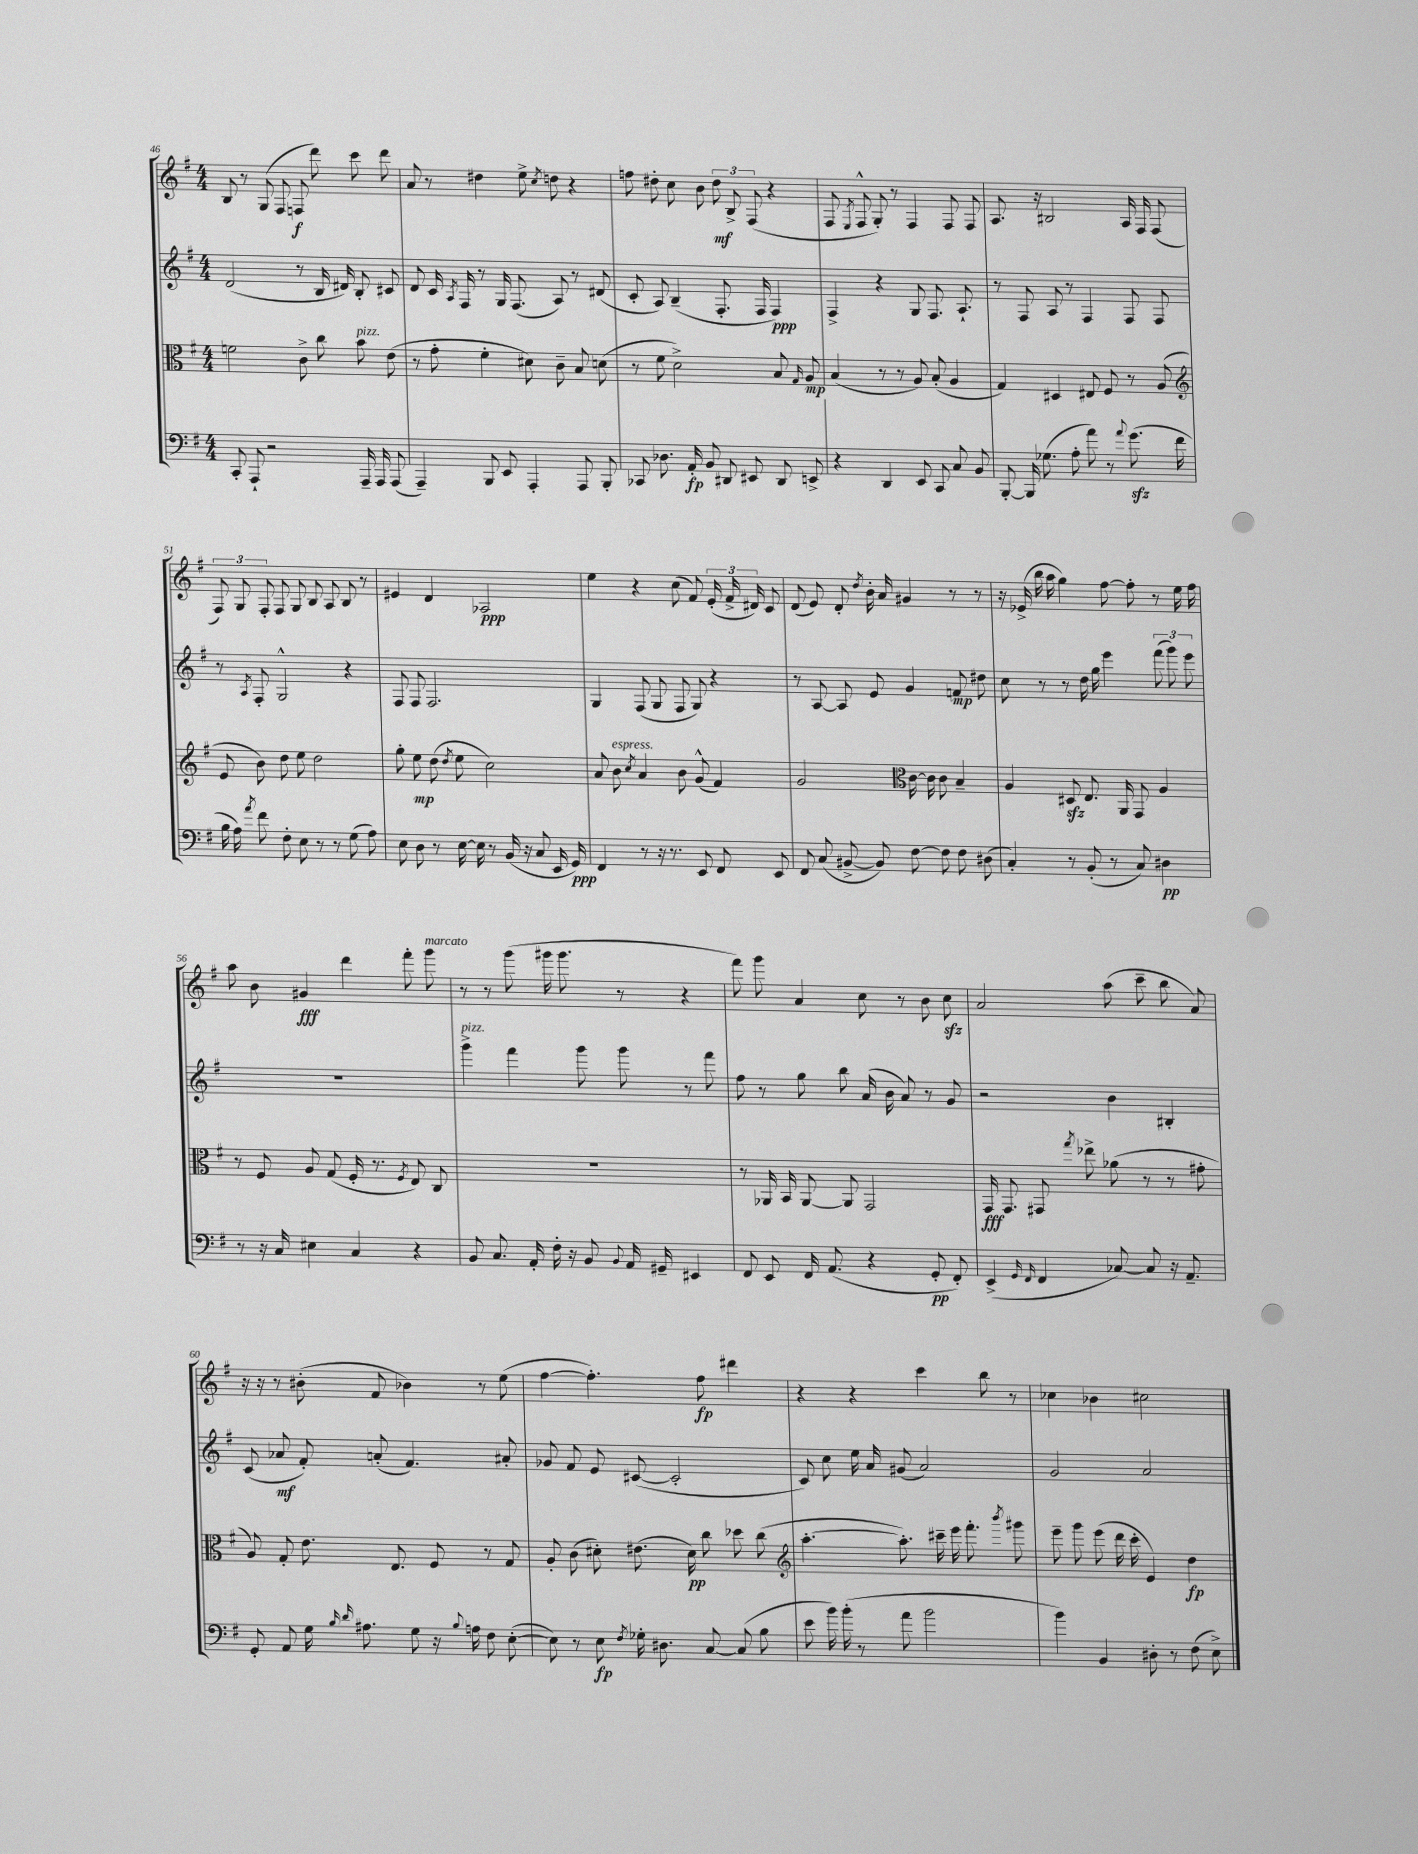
<<
\new StaffGroup <<
\new Staff = "s0" {
    \clef treble \key g \major \numericTimeSignature \time 4/4
    \autoBeamOff b8 r8 g8( fis8 f8\f d'''8) c'''8 d'''8 |
    a'8 r8 dis''4 e''8-> \acciaccatura { c''8 } d''8 r4 |
    f''8 dis''8-. c''8 b'8 \tuplet 3/2 { dis''8\mf b8-> fis8( } r4 |
    fis8 \acciaccatura { e8 } fis8-^ g8-.) r8 fis4 fis8 fis8 |
    a8. r16 bis2 a16 fis16 fis8( |
    \tuplet 3/2 { fis8) g8 fis8-. } fis8 g8 b8 a8 b8 r8 |
    eis'4 d'4 aes2\ppp |
    e''4 r4 c''8( fis'8) \tuplet 3/2 { e'16-.( fis'16-> dis'16) } c'8 |
    d'8( e'8) d'8-. \acciaccatura { d''8 } b'16-. a'16 gis'4 r8 r8 |
    r16 ees'16->( b''16 a''16 g''4) fis''8~ fis''8-. r8 e''16 fis''16 |
    a''8 b'8 gis'4\fff d'''4 fis'''8-. g'''8^\markup { \italic "marcato" } |
    r8 r8 g'''8( gis'''16 gis'''8. r8 r4 |
    fis'''8) g'''8 a'4 c''8 r8 b'8 c''8\sfz |
    a'2 a''8( c'''8-- b''8 a'8) |
    r16 r16 r8 bis'8-.( fis'8 bes'4) r8 e''8( |
    fis''4~ fis''4.-.) fis''8\fp dis'''4 |
    r4 r4 c'''4 b''8 r8 |
    ces''4 bes'4 cis''2 \bar "|." |
}
\new Staff = "s1" {
    \clef treble \key g \major \numericTimeSignature \time 4/4
    \autoBeamOff d'2( r8 b16 dis'16) b8-. cis'8 |
    d'8 c'16 \acciaccatura { a8 } fis16 r8 g16 fis8.( a8) r8 dis'8( |
    c'8-. a8) b4--( fis8.-. fis16 fis4\ppp) |
    fis4-> r4 g8 fis8. a8.-! |
    r8 fis8 a8 r8 fis4 fis8 fis8 |
    r8 \acciaccatura { a8 } fis8-. g2-^ r4 |
    fis8 fis8 fis2. |
    g4 fis8( g8 fis8 g8) r4 |
    r8 a8~ a8 e'8 g'4 f'8\mp dis''8 |
    c''8 r8 r8 d''16 g''16 e'''4 \tuplet 3/2 { fis'''8( g'''8) e'''8 } |
    R1 |
    g'''4->^\markup { \italic "pizz." } fis'''4 g'''8 g'''8 r8 fis'''8 |
    fis''8 r8 g''8 b''8 a'16( b'16 a'8) r8 g'8 |
    r2 b'4 bis4-. |
    c'8( aes'8\mf fis'8-.) a'8-.( fis'4.) ais'8-. |
    ges'8 fis'8 e'8 cis'8~( cis'2-. |
    c'8) c''8 e''16 a'16 gis'8( a'2) |
    g'2 a'2 \bar "|." |
}
\new Staff = "s2" {
    \clef alto \key g \major \numericTimeSignature \time 4/4
    \autoBeamOff f'2 c'8-> c''8 b'8^\markup { \italic "pizz." } e'8( |
    r8 g'8-. fis'4-. dis'8) c'8-- b8 d'8( |
    r8 fis'8 d'2->) b8 \grace { g16 } a8\mp |
    b4( r8 r8 a8) b8-.( a4 |
    g4) dis4 eis8 fis8 r8 a8( |
    \clef treble e'8 b'8) d''8 e''8 d''2 |
    g''8-. e''8\mp d''8( \acciaccatura { d''8 } e''8 c''2) |
    a'8 b'8^\markup { \italic "espress." } \acciaccatura { c''8 } a'4 b'8 g'8-^( fis'4) |
    g'2 \clef alto c'16~ c'16 c'8 b4-- |
    a4 dis8\sfz e8. a,16 g,8 a4 |
    r8 fis8 a8 g8( fis16-. r8. \acciaccatura { fis8 } e8) c8 |
    R1 |
    r8 aes,16 b,16 aes,8~ aes,8 g,2 |
    g,16\fff g,8. gis,8 \acciaccatura { g''8 } ees''8-> aes'8( r8 r8 gis'8-. |
    a8) g8-. e'8. e8. fis8 r8 g8 |
    a8-. c'8( dis'8-.) eis'8.( dis'16\pp) c''8 des''8 c''8( |
    \clef treble a''4.~-. a''8.-.) cis'''16-- e'''16 fis'''8.-. \acciaccatura { b'''8 } gis'''8 |
    e'''8-- g'''8 e'''8( d'''16 c'''16-. e'4) d''4\fp \bar "|." |
}
\new Staff = "s3" {
    \clef bass \key g \major \numericTimeSignature \time 4/4
    \autoBeamOff c,8-. a,,8-! r2 a,,16-- a,,16 a,,8( |
    a,,4--) b,,8 e,8 a,,4-. a,,8 b,,8-. |
    ces,8 des8. a,16-.\fp b,8 dis,8 eis,8 dis,8 e,8-> |
    r4 d,4 e,8 c,8 c8 b,8 |
    b,,8~-. b,,16 ges8.( a8-. a'8) r8 \appoggiatura { a'8 } g'8.\sfz( fis'16 |
    b16 a16) \acciaccatura { a'8 } fis'8 fis8-. e8 r8 r8 g8( a8) |
    e8 d8 r8 e16~ e16 r8 b,16( r16 c8 e,16 g,16\ppp) |
    fis,4 r8 r16 r8. e,8 fis,8 e,8 |
    fis,8 c8( bis,8~-> bis,8) fis8~ fis8 fis8 dis8( |
    c4-.) r8 b,8-.( r8 c8) dis4\pp |
    r8 r16 c16 eis4 c4 r4 |
    b,8 c8. a,16-. fis16-. r16 b,8 \appoggiatura { b,8 } a,16 gis,16-- eis,4 |
    fis,8 e,8 fis,16 a,8.( r4 g,8-.\pp fis,8-.) |
    e,4->( \grace { g,16 fis,16 } fis,4 ces8~) ces8 r16 a,8.-- |
    g,8-. a,8 g16 \grace { b16 d'16 } ais8. g8 r16 \appoggiatura { b8 } a16 fis8 e8~-.( |
    e8) r8 e8\fp \acciaccatura { fis8 } ges16-. dis8. c8~ c8( b8 |
    e'8 b'16) b'16-.( r8 a'8 b'2 |
    b'4) b,4 dis8-. r8 fis8( e8->) \bar "|." |
}
>>
>>
\layout { \context { \Score currentBarNumber = #46 } }
